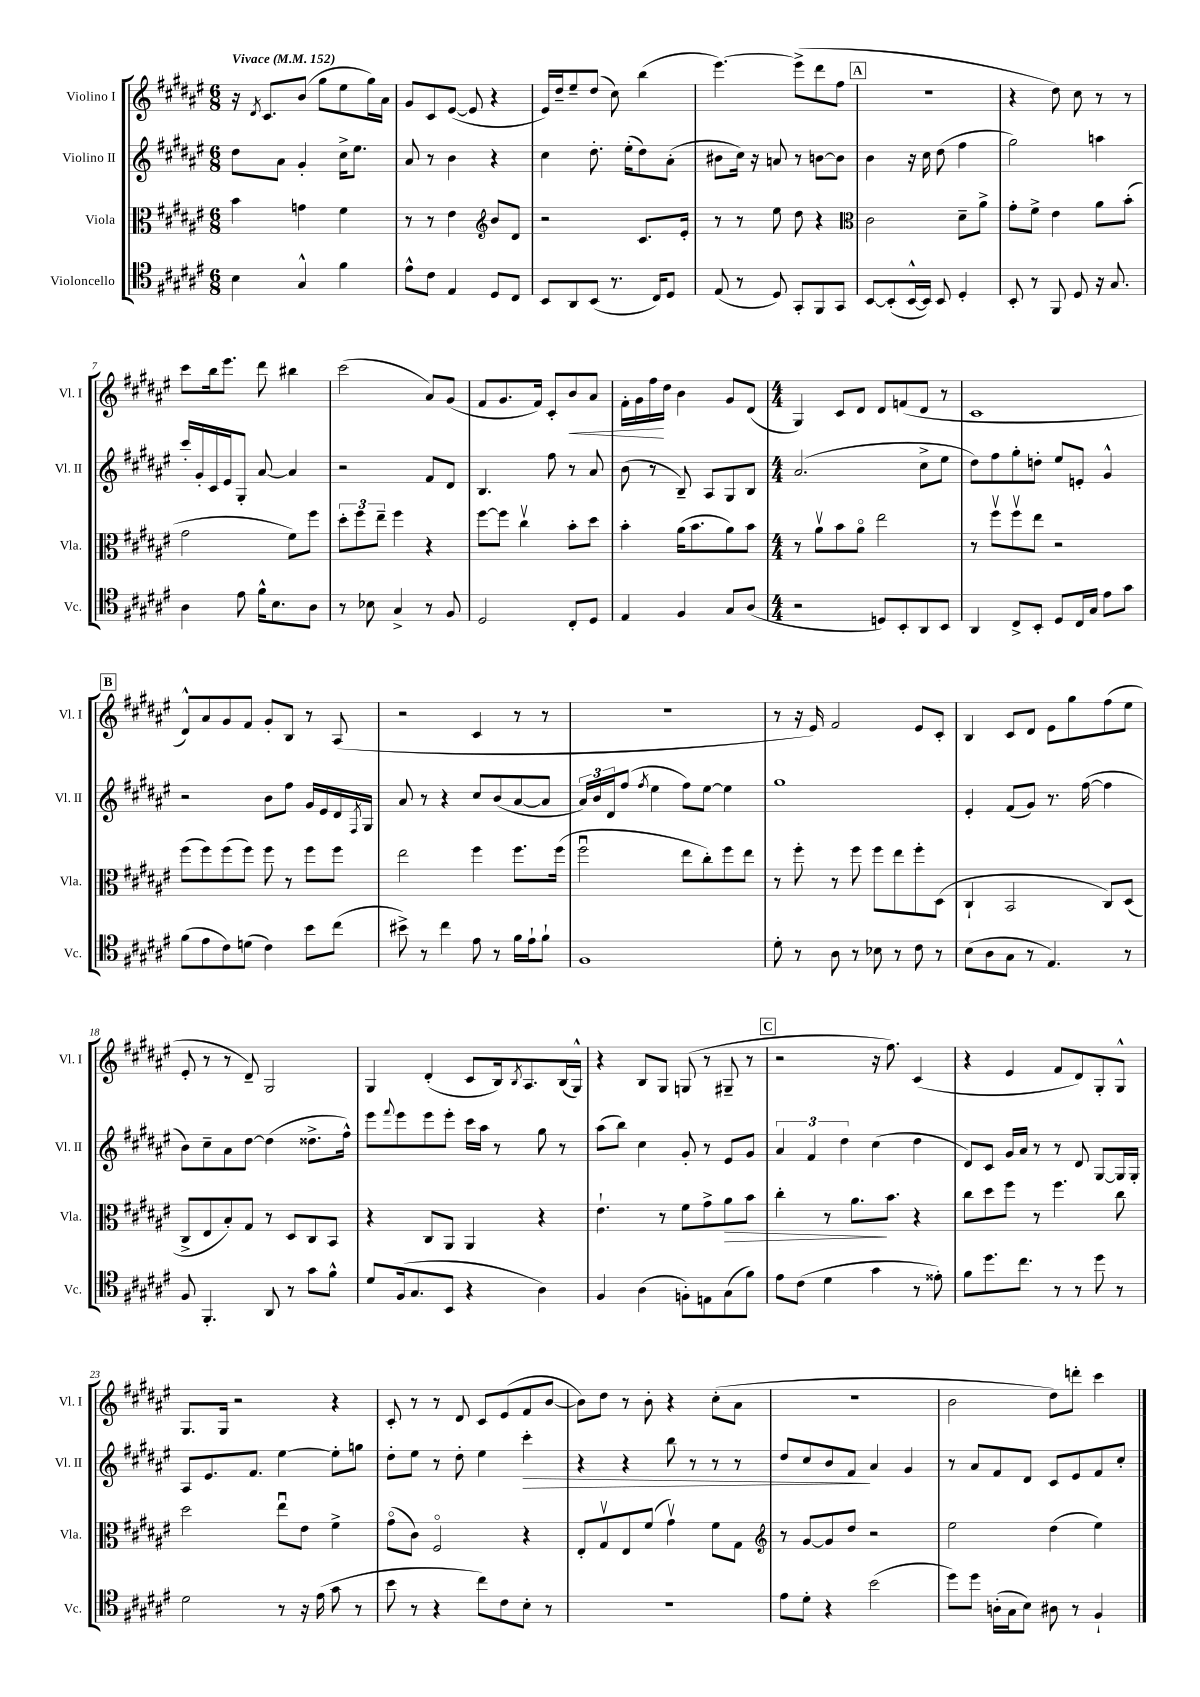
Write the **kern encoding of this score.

**kern	**kern	**kern	**kern
*staff4	*staff3	*staff2	*staff1
*clefC4	*clefC3	*clefG2	*clefG2
*k[f#c#g#d#a#e#]	*k[f#c#g#d#a#e#]	*k[f#c#g#d#a#e#]	*k[f#c#g#d#a#e#]
*M6/8	*M6/8	*M6/8	*M6/8
*MM152	*MM152	*MM152	*MM152
4B	4b	8dd#	16r
.	.	.	8qd#
.	.	.	8.c#
.	.	8a#	.
4G#^^	4g	4g#'	(8b
.	.	.	8gg#
4f#	4f#	16cc#^	8ee#
.	.	8.ee#	.
.	.	.	16gg#)
.	.	.	16a#
=	=	=	=
8e#^^	8r	8a#	8g#
8c#	8r	8r	8c#
4E#	4e#	4b	([8e#
.	.	.	8e#]
*	*clefG2	*	*
8D#	8b	4r	4r
8C#	8d#	.	.
=	=	=	=
8BB	2r	4cc#	16e#)
.	.	.	16dd#~
8AA#	.	.	8ee#~
(8BB	.	8.dd#'	(8dd#
8.r	.	.	8cc#)
.	.	(16ee#'	.
.	8.c#	8dd#)	(4bb
16C#)	.	.	.
8D#	.	(8a#'	.
.	16e#'	.	.
=	=	=	=
(8E#	8r	8b#	[4.eee#)
8r	8r	16cc#)	.
.	.	16r	.
8D#)	8ee#	8a	.
8GG#'	8dd#	8r	(8eee#^]
8FF#	4r	[8b	8ddd#
8GG#	.	8b]	8ff#
=	=	=	=
*	*clefC3	*	*
[8BB	2c#	4b	2.r
(8BB']	.	.	.
[16BB^^	.	16r	.
16BB])	.	16cc#	.
8BB	.	(8dd#	.
4D#'	8d#~	4ff#	.
.	8a#^	.	.
=	=	=	=
8BB'	8g#'	2gg#)	4r
8r	8f#^	.	.
8FF#	4e#	.	8dd#)
8D#	.	.	8cc#
16r	8a#	4aa	8r
8.G#	.	.	.
.	(8b'	.	8r
=	=	=	=
4A#	2g#	16ccc#'	8ccc#
.	.	16g#'	.
.	.	16c#	16bb
.	.	16e#	8.eee#
8e#	.	8G#'	.
16f#^^	.	[8a#	8ddd#
8.B	.	.	.
.	8f#)	4a#]	4bb#
8A#	8ff#	.	.
=	=	=	=
8r	12dd#'	2r	(2ccc#
.	12ff#	.	.
8B-	.	.	.
.	12ee#~	.	.
4G#^	4ff#	.	.
8r	4r	8f#	8a#)
8F#	.	8d#	(8g#
=	=	=	=
2D#	[8ff#	4.B	8f#
.	8ff#]	.	8.g#
.	4cc#v	.	.
.	.	.	16f#)
.	.	8ff#	8c#'
8C#'	8b'	8r	8b
8D#	8dd#	8a#	8a#
=	=	=	=
4E#	4b'	(8b	16f#'
.	.	.	16g#
.	.	8r	16ff#
.	.	.	16dd#
4F#	(16a#	8B~)	4b
.	8.b	.	.
.	.	8A#	.
8G#	8a#)	8G#	8g#
(8A#	8b	8B	(8d#
=	=	=	=
*M4/4	*M4/4	*M4/4	*M4/4
2r	8r	(2.a#	4G#)
.	8a#v	.	.
.	8b	.	8c#
.	8a#o	.	8d#
8D)	2ee#	.	8d#
8BB'	.	.	(8f
8AA#	.	8cc#^	8d#
8BB	.	8ee#	8r
=	=	=	=
4AA#	8r	8dd#)	1c#
.	8ff#v	8ff#	.
8C#^	8ff#v	8gg#'	.
8BB'	8ee#	8dd'	.
8D#	2r	8ee#	.
16C#	.	8e'	.
16G#	.	.	.
8e#	.	4g#^^	.
8g#	.	.	.
=	=	=	=
(8f#	(8ff#	2r	8d#^^)
8e#	8ff#)	.	8a#
8c#)	(8ff#	.	8g#
(8d	8ff#)	.	8f#
4c#)	8ff#	8b	8g#'
.	8r	8ff#	8B
8b	8ff#	16g#	8r
.	.	16e#	.
(8cc#	8ff#	16d#	(8A#
.	.	8qF#	.
.	.	16G#	.
=	=	=	=
8b#^)	2ee#	8a#	2r
8r	.	8r	.
4cc#	.	4r	.
8e#	4ff#	8cc#	4c#
8r	.	(8b	.
16f#	8.ff#	[8a#	8r
16e#`	.	.	.
8f#`	.	8a#]	8r
.	(16ff#	.	.
=	=	=	=
1F#	2ff#u	24a#)	1r
.	.	24b	.
.	.	24d#	.
.	.	(8ff#	.
.	.	8qff#	.
.	.	4ee#	.
.	8ee#	8ff#)	.
.	8cc#')	[8ee#	.
.	8ff#	4ee#]	.
.	8ee#	.	.
=	=	=	=
8d#'	8r	1gg#	8r
8r	8ff#'	.	16r
.	.	.	16e#)
8A#	8r	.	2f#
8r	8ff#	.	.
8B-	8ff#	.	.
8r	8ee#	.	.
8c#	8ff#'	.	8e#
8r	(8D#	.	8c#'
=	=	=	=
(8B	4C#`	4e#'	4B
8A#	.	.	.
8G#	2BB	(8f#	8c#
8r	.	8g#)	8d#
4.E#)	.	8.r	8e#
.	.	.	8gg#
.	.	([16ff#	.
.	8C#)	4ff#]	(8ff#
8r	(8D#	.	8ee#
=	=	=	=
8F#	8C#^	8b)	8e#'
4.FF#'	8E#	8cc#~	8r
.	8B')	8a#	8r
.	8G#	[8dd#	8d#~)
8AA#	8r	(4dd#]	2G#
8r	8D#	.	.
8g#	8C#	8.dd##^	.
8f#^^	8BB	.	.
.	.	16ff#^^)	.
=	=	=	=
8d#	4r	8eee#	4G#
.	.	8qqfff#	.
(16F#	.	8eee#	.
8.G#	.	.	.
.	8C#	8eee#	(4d#'
8BB	8AA#	8eee#'	.
4r	4AA#	16ccc#	8c#
.	.	16aa#	.
.	.	8r	16B)
.	.	.	8qB
.	.	.	8.A#
4A#)	4r	8gg#	.
.	.	8r	(16B
.	.	.	16G#^^)
=	=	=	=
4F#	4.e#`	(8aa#	4r
.	.	8bb)	.
(4A#	.	4cc#	8B
.	8r	.	8G#
8F')	8f#	8g#'	(8G
8E	8g#^	8r	8r
(8G#	8a#	8e#	8G#~
8f#)	8b	8g#	8r
=	=	=	=
8e#	4cc#'	6a#	2r
(8c#	.	.	.
.	.	6f#	.
4d#	8r	.	.
.	.	6dd#	.
.	8.a#	.	.
4g#	.	(4cc#	16r
.	8.b	.	8.ff#)
8r	4r	4dd#	(4c#
8e##')	.	.	.
=	=	=	=
8f#	8cc#	8d#)	4r
8.dd#	8dd#	8c#	.
.	8ff#	16g#	4e#
8.cc#	.	16a#	.
.	8r	8r	.
8r	4.ff#	8r	8f#
8r	.	8d#	8d#)
8dd#	.	[8G#	8G#'
8r	8cc#	16G#]	8G#^^
.	.	16G#'	.
=	=	=	=
2d#	2dd#	8A#	8.G#
.	.	8.e#	.
.	.	.	16G#
.	.	.	2r
.	.	8.f#	.
8r	8ee#u	[4ee#	.
16r	8e#	.	.
(16e#	.	.	.
8g#	4f#^	8ee#']	4r
8r	.	8gg	.
=	=	=	=
8b	(8g#o	8dd#'	8c#'
8r	8c#)	8ee#	8r
4r	2F#o	8r	8r
.	.	8dd#'	8d#
8cc#)	.	4ee#	8c#
8c#	.	.	(8e#
8B'	4r	4ccc#'	8f#
8r	.	.	[8b
=	=	=	=
1r	8E#'	4r	8b])
.	8G#v	.	8dd#
.	8E#	4r	8r
.	(8f#	.	8b'
.	4g#v)	8bb	4r
.	.	8r	.
.	8f#	8r	(8cc#'
.	8G#	8r	8a#
=	=	=	=
*	*clefG2	*	*
8e#	8r	8dd#	1r
8d#'	[8g#	8cc#	.
4r	8g#]	8b	.
.	8dd#	8f#	.
(2b	2r	4a#	.
.	.	4g#	.
=	=	=	=
8dd#)	2ee#	8r	2b
8dd#	.	8a#	.
(16A'	.	8f#	.
16G#	.	.	.
8B)	.	8d#	.
8A#	(4dd#	8c#	8dd#)
8r	.	8e#	8ddd'
4F#`	4ee#)	8f#	4ccc#
.	.	8cc#'	.
==	==	==	==
*-	*-	*-	*-
